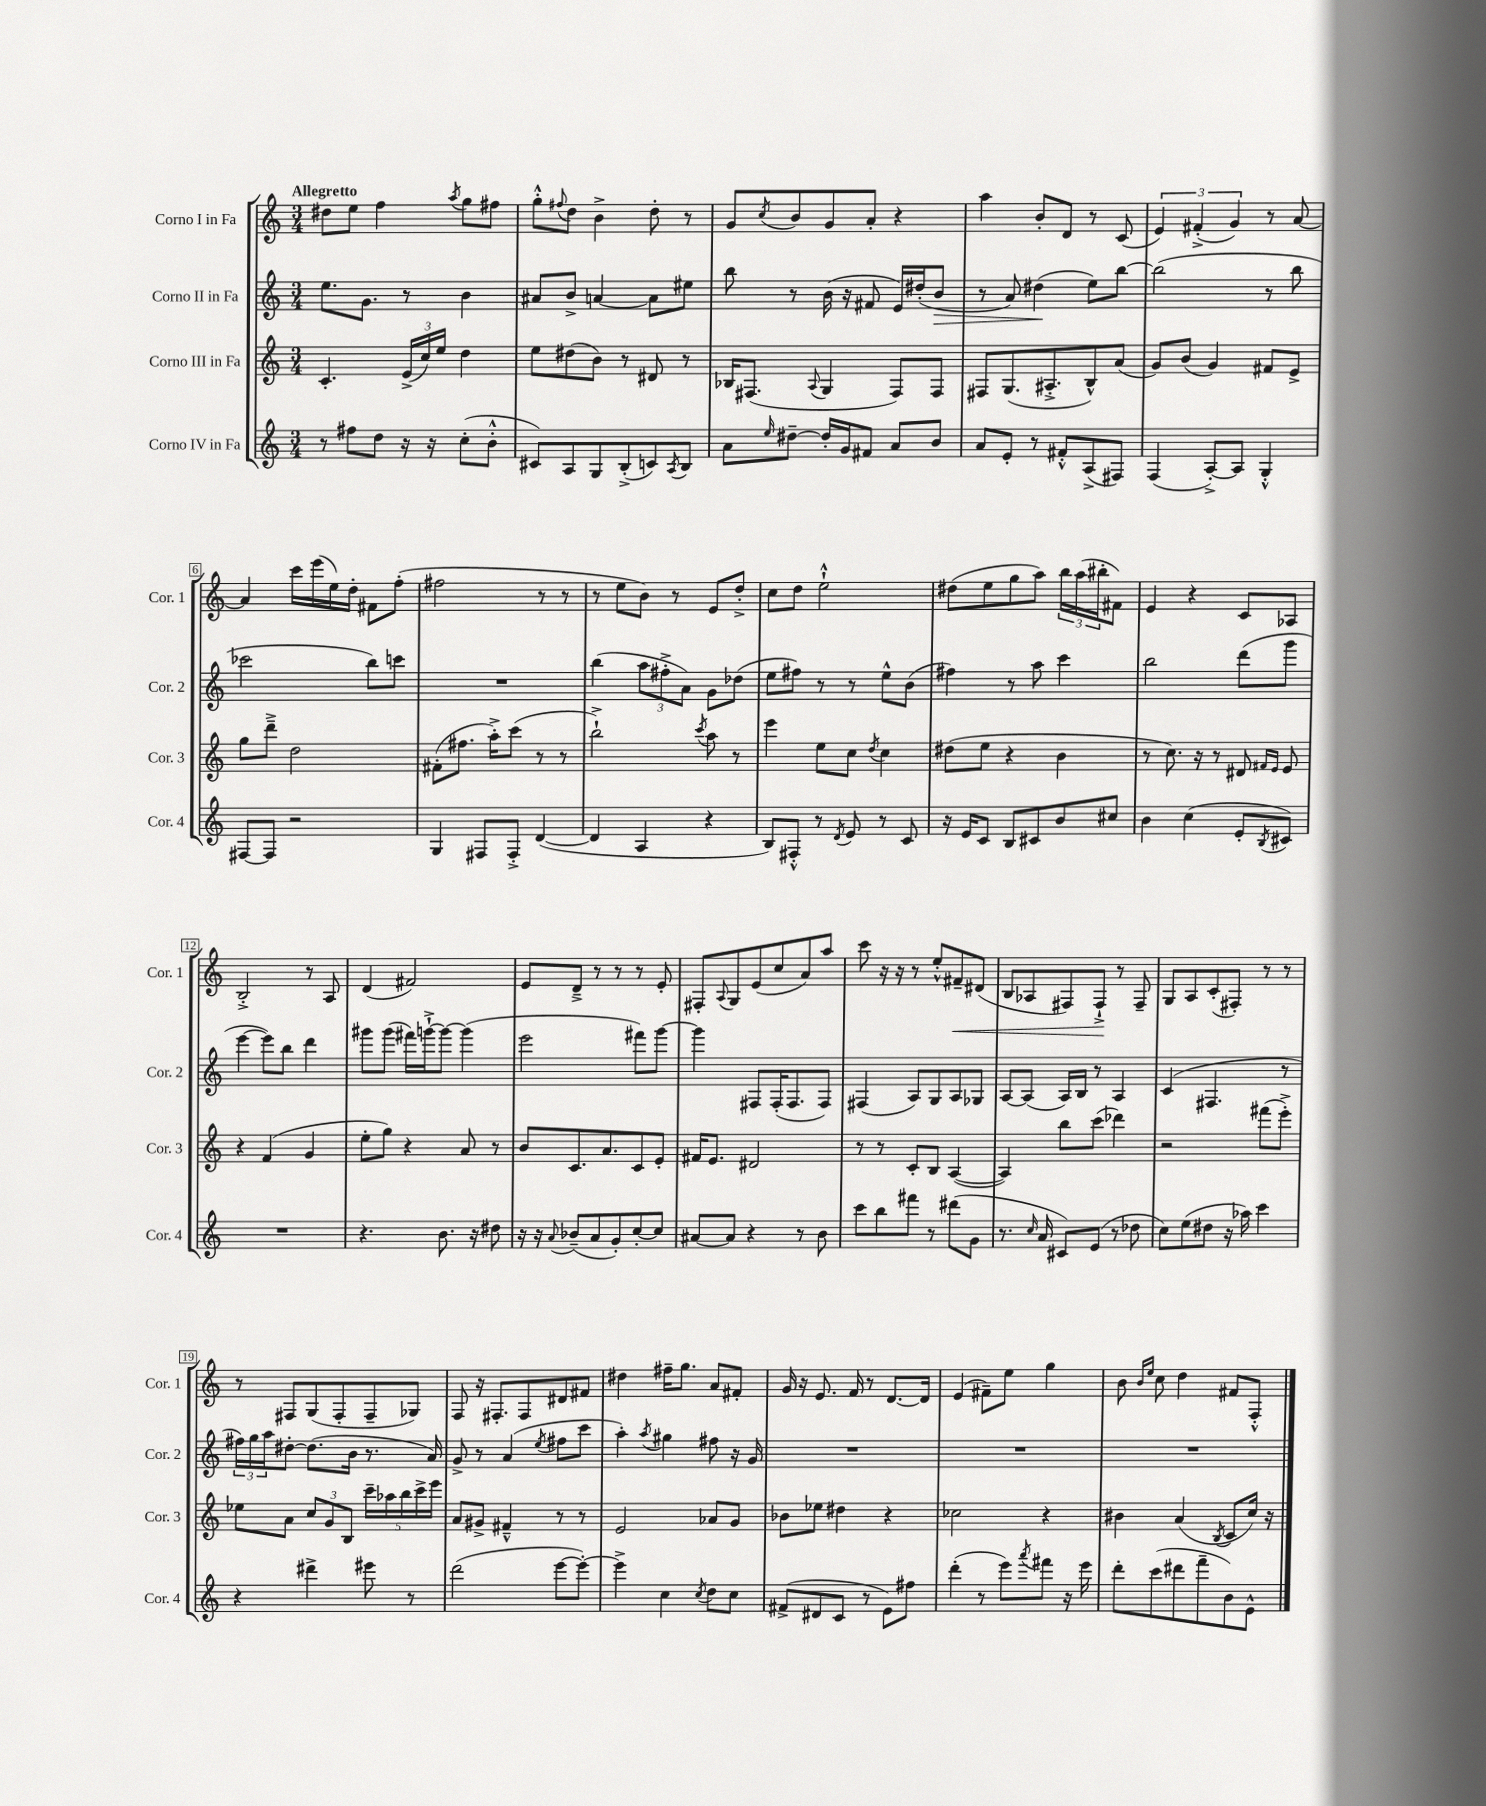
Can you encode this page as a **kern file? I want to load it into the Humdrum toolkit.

**kern	**kern	**kern	**kern
*staff4	*staff3	*staff2	*staff1
*clefG2	*clefG2	*clefG2	*clefG2
*k[]	*k[]	*k[]	*k[]
*M3/4	*M3/4	*M3/4	*M3/4
8r	4.c'/	8.ee\L	8dd#\L
8ff#\L	.	.	8ee\J
.	.	8.g\J	.
8dd\J	.	.	4ff\
16r	(24e^/LL	8r	.
.	24cc/)	.	.
16r	.	.	.
.	24ee/JJ	.	.
.	.	.	8qaa/
(8cc'\L	4dd\	4b\	8gg\L
8b'^^\J	.	.	8ff#\J
=	=	=	=
8c#/L)	8ee\L	8a#/L	8gg'^^\L
.	.	.	8qqff#/
8A/	(8dd#\	8b^/J	8dd\J
8G/	8b\J)	[4a/	4b^\
(8B'^/	8r	.	.
8c/)	8d#/	8a\]L	8dd'\
8qA/	.	.	.
8B/J	8r	8ee#\J	8r
=	=	=	=
8a\L	16B-/LK	8bb\	8g/L
.	(8.F#/J	.	.
16qqee/	.	.	8qcc/
[8dd#~\J	.	8r	8b/
.	8qqA/	.	.
16dd#'/]LL	4G/	(16b\	8g/
16g/J	.	16r	.
8f#/J	.	8f#/	8a'/J
8a/L	8F#/L)	16e/LL)	4r
.	.	(16dd#'/J	.
8b/J	8F#/J	8b/J	.
=	=	=	=
8a/L	8F#/L	8r	4aa\
8e'/J	(8.G/	8a/)	.
8r	.	(4dd#\	8b'/L
.	8.A#'^/	.	.
8f#'^^/L	.	.	8d/J
(8A^/	8B^^/)	8ee\L)	8r
8F#/J)	(8a/J	[8bb\J	(8c/
=	=	=	=
(4F/	8g/L)	(2bb\]	6e/)
.	(8b/J	.	.
.	.	.	(6f#'^/
[8A'^/L)	4g/)	.	.
.	.	.	6g/)
8A/]J	.	.	.
4G'^^/	8f#/L	8r	8r
.	8e^/J	8bb\	[8a/
=	=	=	=
[8F#/L	8gg\L	2ccc-\	4a/]
8F#/]J	8ddd~^\J	.	.
2r	2dd\	.	16ccc\LL
.	.	.	(16eee\
.	.	.	16ee\)
.	.	.	16dd'\JJ
.	.	8bb\L)	8f#\L
.	.	8ccc\J	(8ff'\J
=	=	=	=
4G/	(8f#'\L	2.r	2ff#\
.	8.ff#\J	.	.
8F#/L	.	.	.
.	16aa'^\LK)	.	.
8F#'^/J	(8ccc\J	.	.
([4d/	8r	.	8r
.	8r	.	8r
=	=	=	=
4d/]	2bb`^\)	(4bb\	8r
.	.	.	8ee\L
4A/	.	12aa\L	8b\J)
.	.	12ff#'^\	.
.	.	.	8r
.	.	12a\J)	.
.	8qccc/	.	.
4r	8aa\	8g\L	8e/L
.	8r	(8dd-\J	8dd'^/J
=	=	=	=
8B/L)	4eee\	8ee\L	8cc\L
8F#'^^/J	.	8ff#\J)	8dd\J
8r	8ee\L	8r	2ee`^^\
8qd/	.	.	.
8e/	8cc\J	8r	.
.	8qdd/	.	.
8r	4cc\	8ee^^\L	.
8c/	.	(8b\J	.
=	=	=	=
16r	(8dd#\L	4ff#\)	(8dd#\L
16e/LK	.	.	.
8c/J	8ee\J	.	8ee\
8B/L	4r	8r	8gg\
8c#/	.	8aa\	8aa\J)
8b/	4b\	4ccc\	24bb\LL
.	.	.	(24aa\
.	.	.	24bb#'\J
8cc#/J	.	.	8f#\J)
=	=	=	=
4b\	8r	2bb\	4e/
.	8.cc\)	.	.
(4cc\	.	.	4r
.	16r	.	.
.	8r	.	.
8e'/L	8d#/	(8ddd\L	8c/L
.	16qqf#/LL	.	.
8qB/	16qqe/JJ	.	.
8c#/J)	8e/	8ggg\J	8A-/J
=	=	=	=
2.r	4r	[4eee\	2B'^/
.	(4f/	8eee\]L)	.
.	.	8bb\J	.
.	4g/	4ddd\	8r
.	.	.	8A/
=	=	=	=
4.r	8ee'\L	8ggg#\L	(4d/
.	8gg\J)	(8ggg#\J	.
.	4r	16fff#\LL)	2f#/)
.	.	[16ggg`^\J	.
8.b\	.	8ggg\_J	.
.	8a/	(4ggg\]	.
16r	.	.	.
8dd#\	8r	.	.
=	=	=	=
16r	8b/L	2eee\	8e/L
16r	.	.	.
8qqa/	.	.	.
(8b-~/L	8.c/	.	8d~^/J
8a/	.	.	8r
.	8.a/	.	.
8g'/)	.	.	8r
[8cc'/	8c/	8fff#\L)	8r
8cc/]J	8e'/J	[8ggg\J	8e'/
=	=	=	=
[8a#/L	16f#/LK	4ggg\]	8F#'/L
.	8.e/J	.	.
.	.	.	8qqA/
8a#/]J	.	.	8G/
4r	2d#/	8F#/L	(8e/
.	.	(16F#'/K	8cc/
.	.	8.F#/	.
8r	.	.	8a/)
8b\	.	8F#/J)	8aa/J
=	=	=	=
8ccc\L	8r	(4F#/	8ccc\
8bb\	8r	.	16r
.	.	.	16r
8fff#\J	8c'/L	8A/L)	8r
8r	8B/J	8G/	8ee'^^/L
(8ddd#\L	([4A/	8A/	8f#~/
8g\J	.	8G-/J	(8d#/J
=	=	=	=
8.r	4A/])	[8A/L	8B/L
.	.	(8A/]J	8A-/
16qqcc/	.	.	.
16a/	.	.	.
8c#/L)	8bb\L	16A/LL)	8F#/)
.	.	16B/JJ	.
(8e/J	(8ccc\J	8r	8F#`^/J
8r	4ddd-\)	4A/	8r
8dd-\	.	.	8F#~/
=	=	=	=
8cc\L)	2r	(4c/	8G/L
(8ee\	.	.	8A/
8dd#\J	.	4.F#/	(8c'/
16r	.	.	8F#'/J)
16aa-\)	.	.	.
4ccc\	(8fff#\L	.	8r
.	8eee'^\J)	8r	8r
=	=	=	=
4r	8ee-\L	24ff#\LL)	8r
.	.	24gg\	.
.	.	24aa\J	.
.	8a\J	[8dd#'\J	8F#/L
4ddd#^\	12cc/L	(8.dd#\]L	(8G/
.	12g/	.	.
.	.	.	8F#'/
.	12B/J	.	.
.	.	16b\Jk	.
8eee#\	20ccc~\LL	8.r	8F#~/
.	20aa-\	.	.
.	20bb\	.	.
8r	.	.	8G-/J)
.	20ccc^\	.	.
.	.	16a/)	.
.	20eee\JJ	.	.
=	=	=	=
(2ddd\	8a/L	8g^/	8F/
.	8g#^/J	8r	16r
.	.	.	8.F#'/L
.	4f#~^^/	(4a/	.
.	.	.	8F#/
.	.	8qee/	.
[8eee\L	8r	8ff#\L	8d#/
8eee'\_J)	8r	8ccc\J	8f#/J
=	=	=	=
4eee^\]	2e/	4aa'\)	4dd#\
.	.	8qaa/	.
4cc\	.	4gg#\	16ff#~\LK
.	.	.	8.gg\J
8qcc/	.	.	.
8dd\L	8a-/L	8ff#\	8a/L
8cc\J	8g/J	16r	8f#'/J
.	.	16g/	.
=	=	=	=
(8f#^/L	8b-\L	2.r	16g/
.	.	.	16r
8d#/	8ee-\J	.	8.e/
8c/J	4dd#\	.	.
.	.	.	16f/
8r	.	.	8r
8e\L)	4r	.	[8.d/L
8ff#\J	.	.	.
.	.	.	16d/]Jk
=	=	=	=
(4ddd'\	2cc-\	2.r	(4e/
8r	.	.	8f#~\L)
8eee\L)	.	.	8ee\J
8qaaa/	.	.	.
8fff#\J	4r	.	4gg\
16r	.	.	.
16eee\	.	.	.
=	=	=	=
8ddd'\L	4b#\	2.r	8b\
.	.	.	16qqb/LL
.	.	.	16qqee/JJ
(8ccc\	.	.	8cc\
8ddd#\	(4a/	.	4dd\
8fff~\	.	.	.
.	8qB/	.	.
8b\)	8c/L	.	8f#/L
8e^^\J	16cc/Jk)	.	8F'^^/J
.	16r	.	.
==	==	==	==
*-	*-	*-	*-
